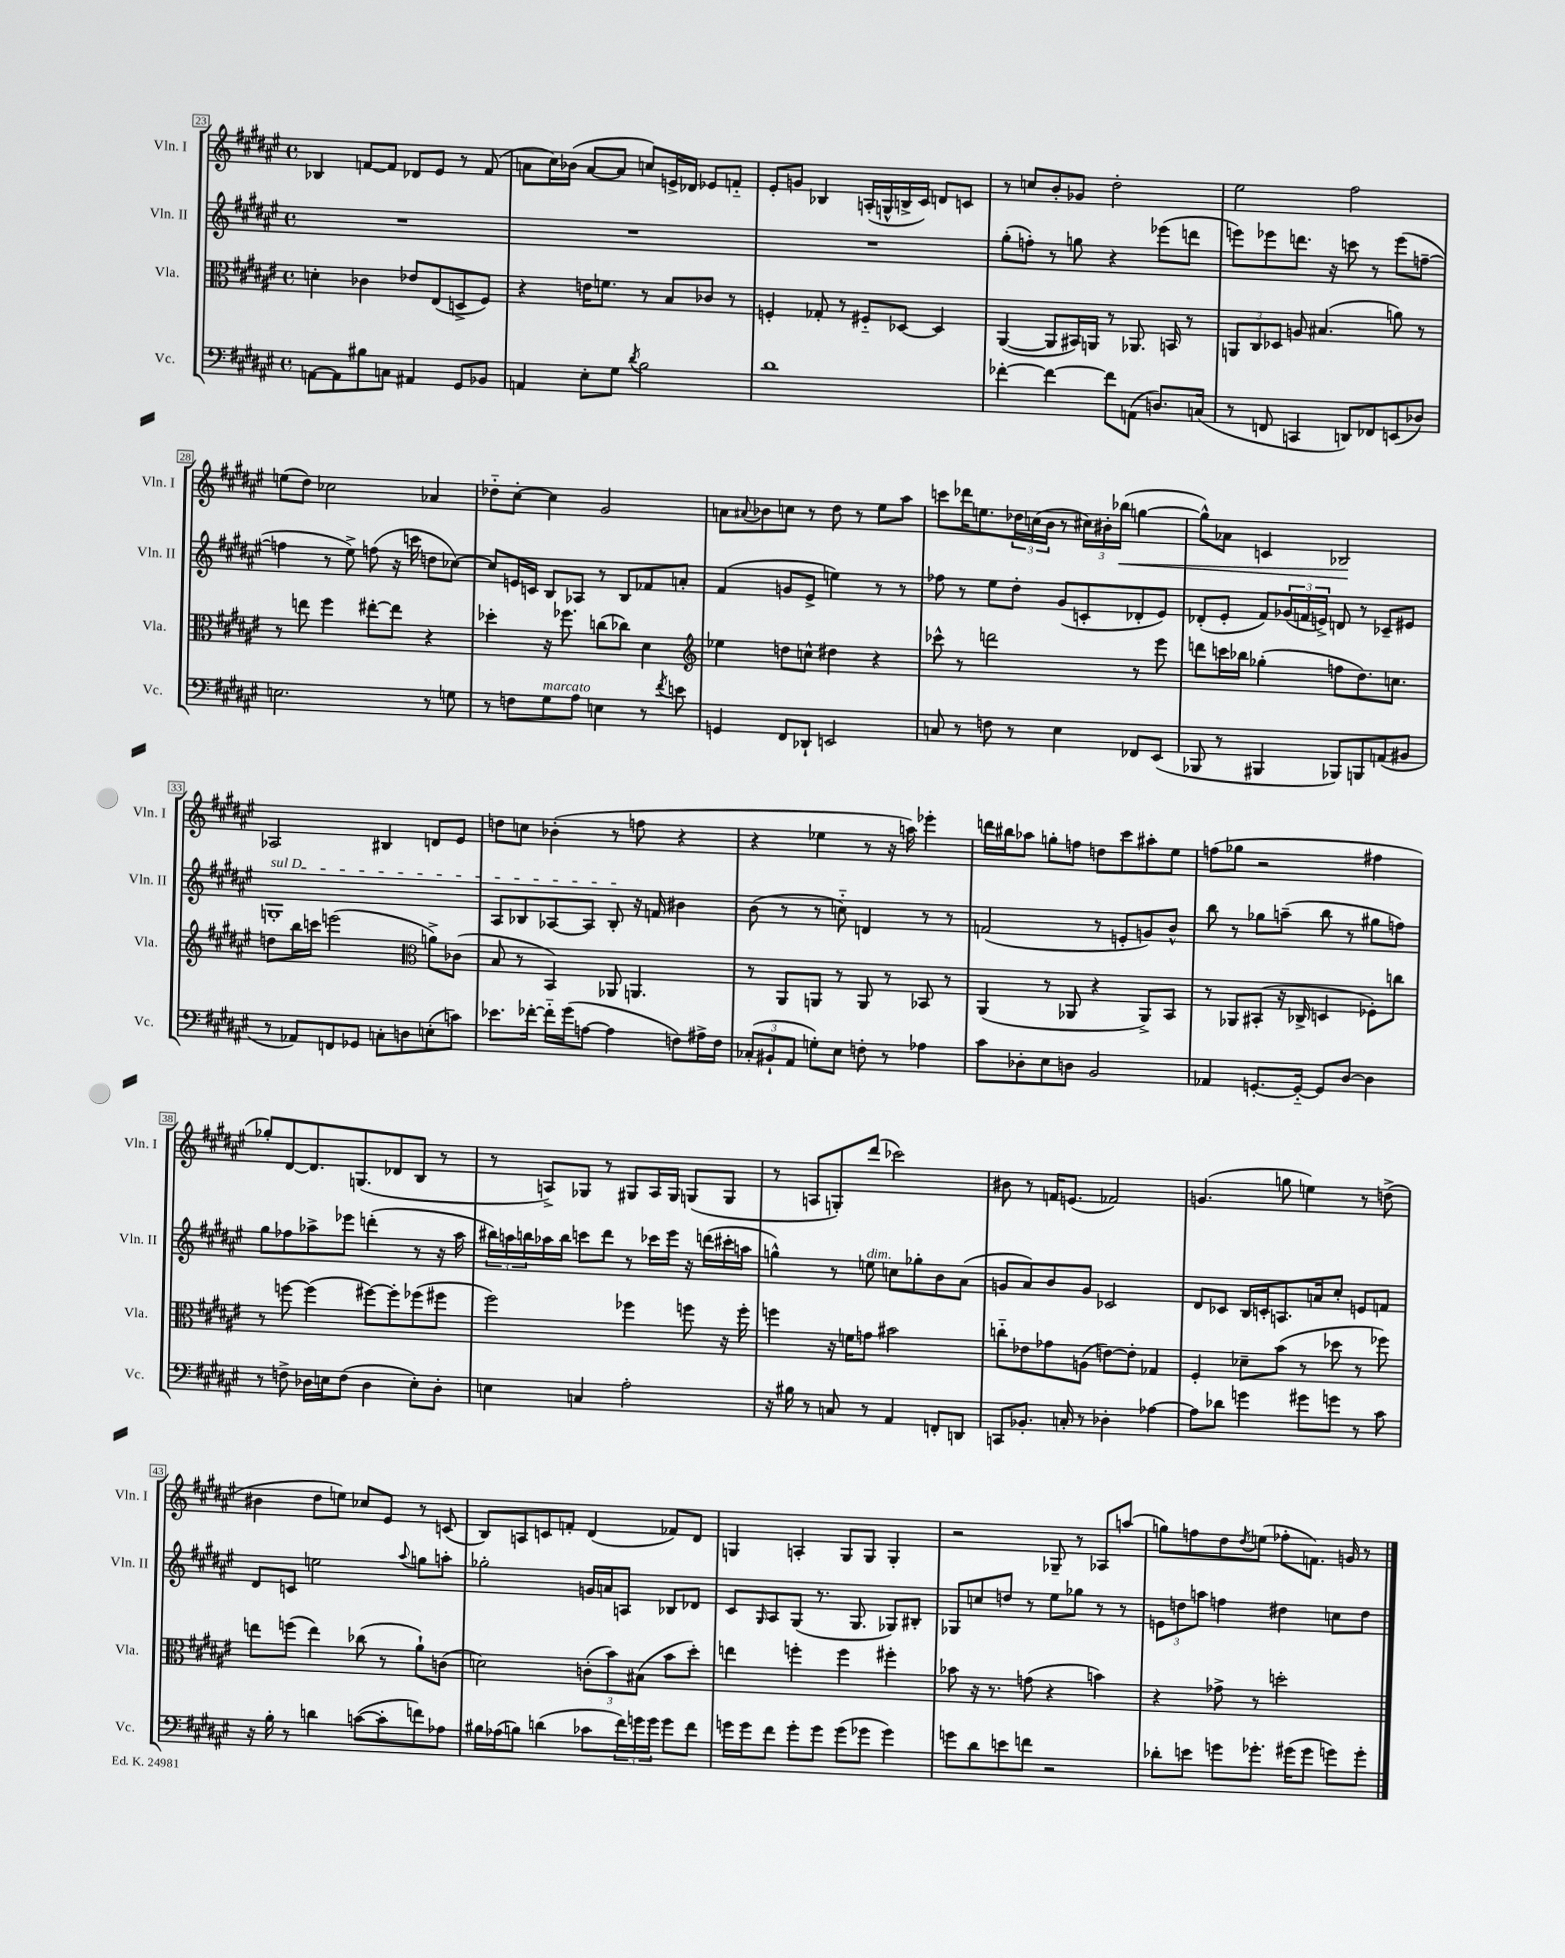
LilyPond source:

<<
\new StaffGroup <<
\new Staff = "s0" \with { instrumentName = "Vln. I" shortInstrumentName = "Vln. I" } {
    \clef treble \key fis \major \defaultTimeSignature \time 4/4
    bes4 f'8~ f'8 des'8 eis'8 r8 f'8( |
    a'8 cis''16) bes'16( a'8~ a'8 c''8) e'16-> des'16 ees'8 f'8-_ |
    eis'8-. g'8 bes4 a16-.( g16-^ b16-> cis'16) d'8 c'8 |
    r8 c''8 b'8-. ges'8 dis''2-. |
    eis''2 fis''2 |
    e''8( dis''8) ces''2 aes'4 |
    des''8-_ cis''8~-. cis''4 gis'2 |
    a'8 \appoggiatura { ais'8 } bes'8 c''8 r8 dis''8 r8 eis''8 ais''8 |
    c'''8 des'''16 e''8. \tuplet 3/2 { des''16 c''16( b'16 } r8 \tuplet 3/2 { cis''16) bis'16-. bes''16\<( } g''4~ |
    g''8-^) aes'8 c'4 bes2\! |
    aes2 bis4 d'8 eis'8 |
    d''8 c''8 bes'4-.( r8 f''8 r4 |
    r4 ees''4 r8 r16 a''16) ees'''4-. |
    d'''16 bis''16 aes''8 g''8-. f''8 d''8 cis'''8 ais''8-. eis''8 |
    f''8( ges''8 r2 fis''4 |
    ges''8-.) dis'8~ dis'8. g8.( des'8 b8 r8 |
    r8 a8->) ges8 r8 gis8 a16 gis16 g8( g8 |
    r8 a8 g8-.) dis'''8( ces'''2) |
    bis'8 r8 f'16 e'8.( fes'2) |
    g'4.( g''8 e''4) r8 d''8->( |
    bis'4 dis''8 e''8) ces''8 eis'8 r8 c'8( |
    b8) a8 c'8 f'8-. dis'4( fes'8) dis'8 |
    g4 a4-. g8 g8 g4-. |
    r2 ges8-- r8 aes8 a''8( |
    g''8) f''8 dis''8 \acciaccatura { dis''8 } e''8( fes''8-. f'8.) g'16 r8 \bar "|." |
}
\new Staff = "s1" \with { instrumentName = "Vln. II" shortInstrumentName = "Vln. II" } {
    \clef treble \key fis \major \defaultTimeSignature \time 4/4
    R1 |
    R1 |
    R1 |
    gis''8-.( f''8-.) r8 g''8 r4 ees'''8( d'''8 |
    e'''8) ees'''8 d'''8. r16 c'''8 r8 ees'''8( f''8~-- |
    f''4 r8 eis''8->) f''8( r16 c'''16 d''8 ces''8~) |
    ces''8 e'16 c'16 b8 aes8 r8 b8 fes'8 a'8-. |
    fis'4( g'8 eis'8-> e''4) r8 r8 |
    fes''8 r8 eis''8 dis''8-. gis'8( c'8-. des'8-. eis'8) |
    des'8-.( eis'8-. fis'8) \tuplet 3/2 { ges'16( f'16 e'16->) } d'8 r8 ces'8-- eis'8 |
    \once \override TextSpanner.bound-details.left.text = \markup { \italic "sul D" } g1-.\startTextSpan |
    ais8 bes8 aes8~ aes8 bes8-.\stopTextSpan r16 f'16 bis'4 |
    b'8( r8 r8 c''8-_) d'4 r8 r8 |
    f'2( r8 e'8-. g'8) b'8-^ |
    b''8 r8 ges''8 a''8--( b''8 r8 gis''8 f''8) |
    gis''8 fes''8 aes''8-> ees'''8 d'''4-.( r8 r16 aes''16 |
    \tuplet 3/2 { bis''16) a''16 b''16 } aes''16 b''16 c'''8 dis'''8 r8 ces'''16 eis'''16 r16 d'''16( cis'''16-. a''16 |
    g''4-^) r8 e''8^\markup { \italic "dim." } c''8 ges''8-. b'8 ais'8( |
    g'8 ais'8) b'8 g'8 ces'2 |
    dis'8 ces'8 b16 c'16-. a8. a'16 cis''8-. e'8 f'8 |
    dis'8 c'8 e''2 \appoggiatura { ais''8 } g''8 a''8-. |
    ges''2-. g'16 a'16 a8 bes8 des'8 |
    cis'8 \grace { gis16 } ais8 gis8( r8. gis8. ges8) bis8-. |
    ges8 c''8 d''8 r8 eis''8 ges''8 r8 r8 |
    \tuplet 3/2 { e'8 d''8 a''8 } f''4 dis''4 c''8 dis''8 \bar "|." |
}
\new Staff = "s2" \with { instrumentName = "Vla." shortInstrumentName = "Vla." } {
    \clef alto \key fis \major \defaultTimeSignature \time 4/4
    d'4-. ces'4 ees'8 eis8( d8-> fis8) |
    r4 e'16 f'8. r8 b8 ces'8 r8 |
    f4-. ges8-. r8 fis8-_ des8~ des4 |
    ais,4~( ais,8 bis,16) a,16 r8 aes,8. b,16 r8 |
    \tuplet 3/2 { a,8 cis8 des8 } a8 bis4.( a'8) r8 |
    r8 e''8 fis''4 eis''8~-. eis''8 r4 |
    des''4-. r16 fes''8. c''8( ces''8) dis'4 |
    \clef treble ees''4 d''8 c''8-^ dis''4 r4 |
    ces'''8-^ r8 d'''2 r8 eis'''8 |
    d'''8 c'''16 bes''16 ges''4-.( f''8 dis''8.) c''8. |
    d''8 b''16 c'''16 e'''2( \clef alto a'8->) ces'8( |
    b8 r8 b,4) aes,8 a,4. |
    r8 ais,8 a,8 r8 a,8 r8 bes,8 r8 |
    ais,4( r8 aes,8 r4 aes,8->) b,8 |
    r8 aes,8 bis,8-.( r16 ces16-> d4 fes8-.) c''8 |
    r8 f''8~ f''4( fis''8~) fis''8-. fes''8( fis''8 |
    fis''2) fes''4 f''8 r16 f''16-. |
    f''4 r16 f'16 g'8 bis'2 |
    c''8-_ ees'8 ges'8 a8( e'8~) e'8-. ges4 |
    fis4-. des'8-- b'8( r8 des''8 r8 fes''8) |
    e''8 f''8( e''4) ces''8( r8 ais'8-!) c'8( |
    d'2) \tuplet 3/2 { c'8-.( b'8) bis8( } b'8 dis''8-.) |
    e''4 f''4-. f''4 fis''4-. |
    bes'8 r16 r8. g'8( r4 b'4) |
    r4 ges'8-> r8 d''2-. \bar "|." |
}
\new Staff = "s3" \with { instrumentName = "Vc." shortInstrumentName = "Vc." } {
    \clef bass \key fis \major \defaultTimeSignature \time 4/4
    a,8~ a,8 bis8 c8 ais,4 gis,8 bes,8 |
    a,4 eis8-. gis8 \acciaccatura { dis'8 } b2 |
    dis'1 |
    fes'4~-. fes'4~ fes'8 a,8( d8.) c16( |
    r8 f,8 c,4 d,8) fes,8 e,8( des8) |
    e2. r8 g8 |
    r8 f8 gis8^\markup { \italic "marcato" } ais8 e4 r8 \acciaccatura { fis'8 } e'8 |
    g,4 fis,8 des,8-! e,2 |
    c8 r8 f8 r8 eis4 fes,8 eis,8( |
    bes,,8 r8 bis,,4 bes,,8) b,,8 a,8( bis,8 |
    r8 aes,8) f,8 ges,8 c8-. d8 e8-.( c'8) |
    ees'8. fes'16~-. fes'16-_ gis'16( a8~ a4 f8) ais16-> f16 |
    \tuplet 3/2 { ces8-.( bis,8-! ais,8 } g8-.) eis8 f8-. r8 aes4 |
    cis'8 des8-. eis8 d8 b,2 |
    aes,4 g,8.~-. g,16~-_ g,8 dis8~ dis4 |
    r8 f8-> des16 e16 f8( des4 e8-.) des8-. |
    e4 c4 ais2-. |
    r16 bis16 r8 c8 r8 ais,4 f,8-. d,8 |
    c,8 bes,8.-. c16-. r8 des4-. aes4~ |
    aes8 des'8 g'4 gis'8 g'8 r8 cis'8 |
    r16 b16-. r8 d'4 c'8~( c'8-. f'8) aes8 |
    bis16 aes16( b8) d'4( ces'8 \tuplet 3/2 { fis'16) g'16 g'16 } g'8 fis'8 |
    g'16 g'16 fis'8 g'8-. g'8 g'8( ges'8 ges'4) |
    g'8 dis'8 e'8 f'8 r2 |
    des'8-. e'8 g'8 ges'8.-. gis'16( gis'8 g'8) g'8-. \bar "|." |
}
>>
>>
\layout { \context { \Score currentBarNumber = #23 \override BarNumber.stencil = #(make-stencil-boxer 0.1 0.3 ly:text-interface::print) } }
